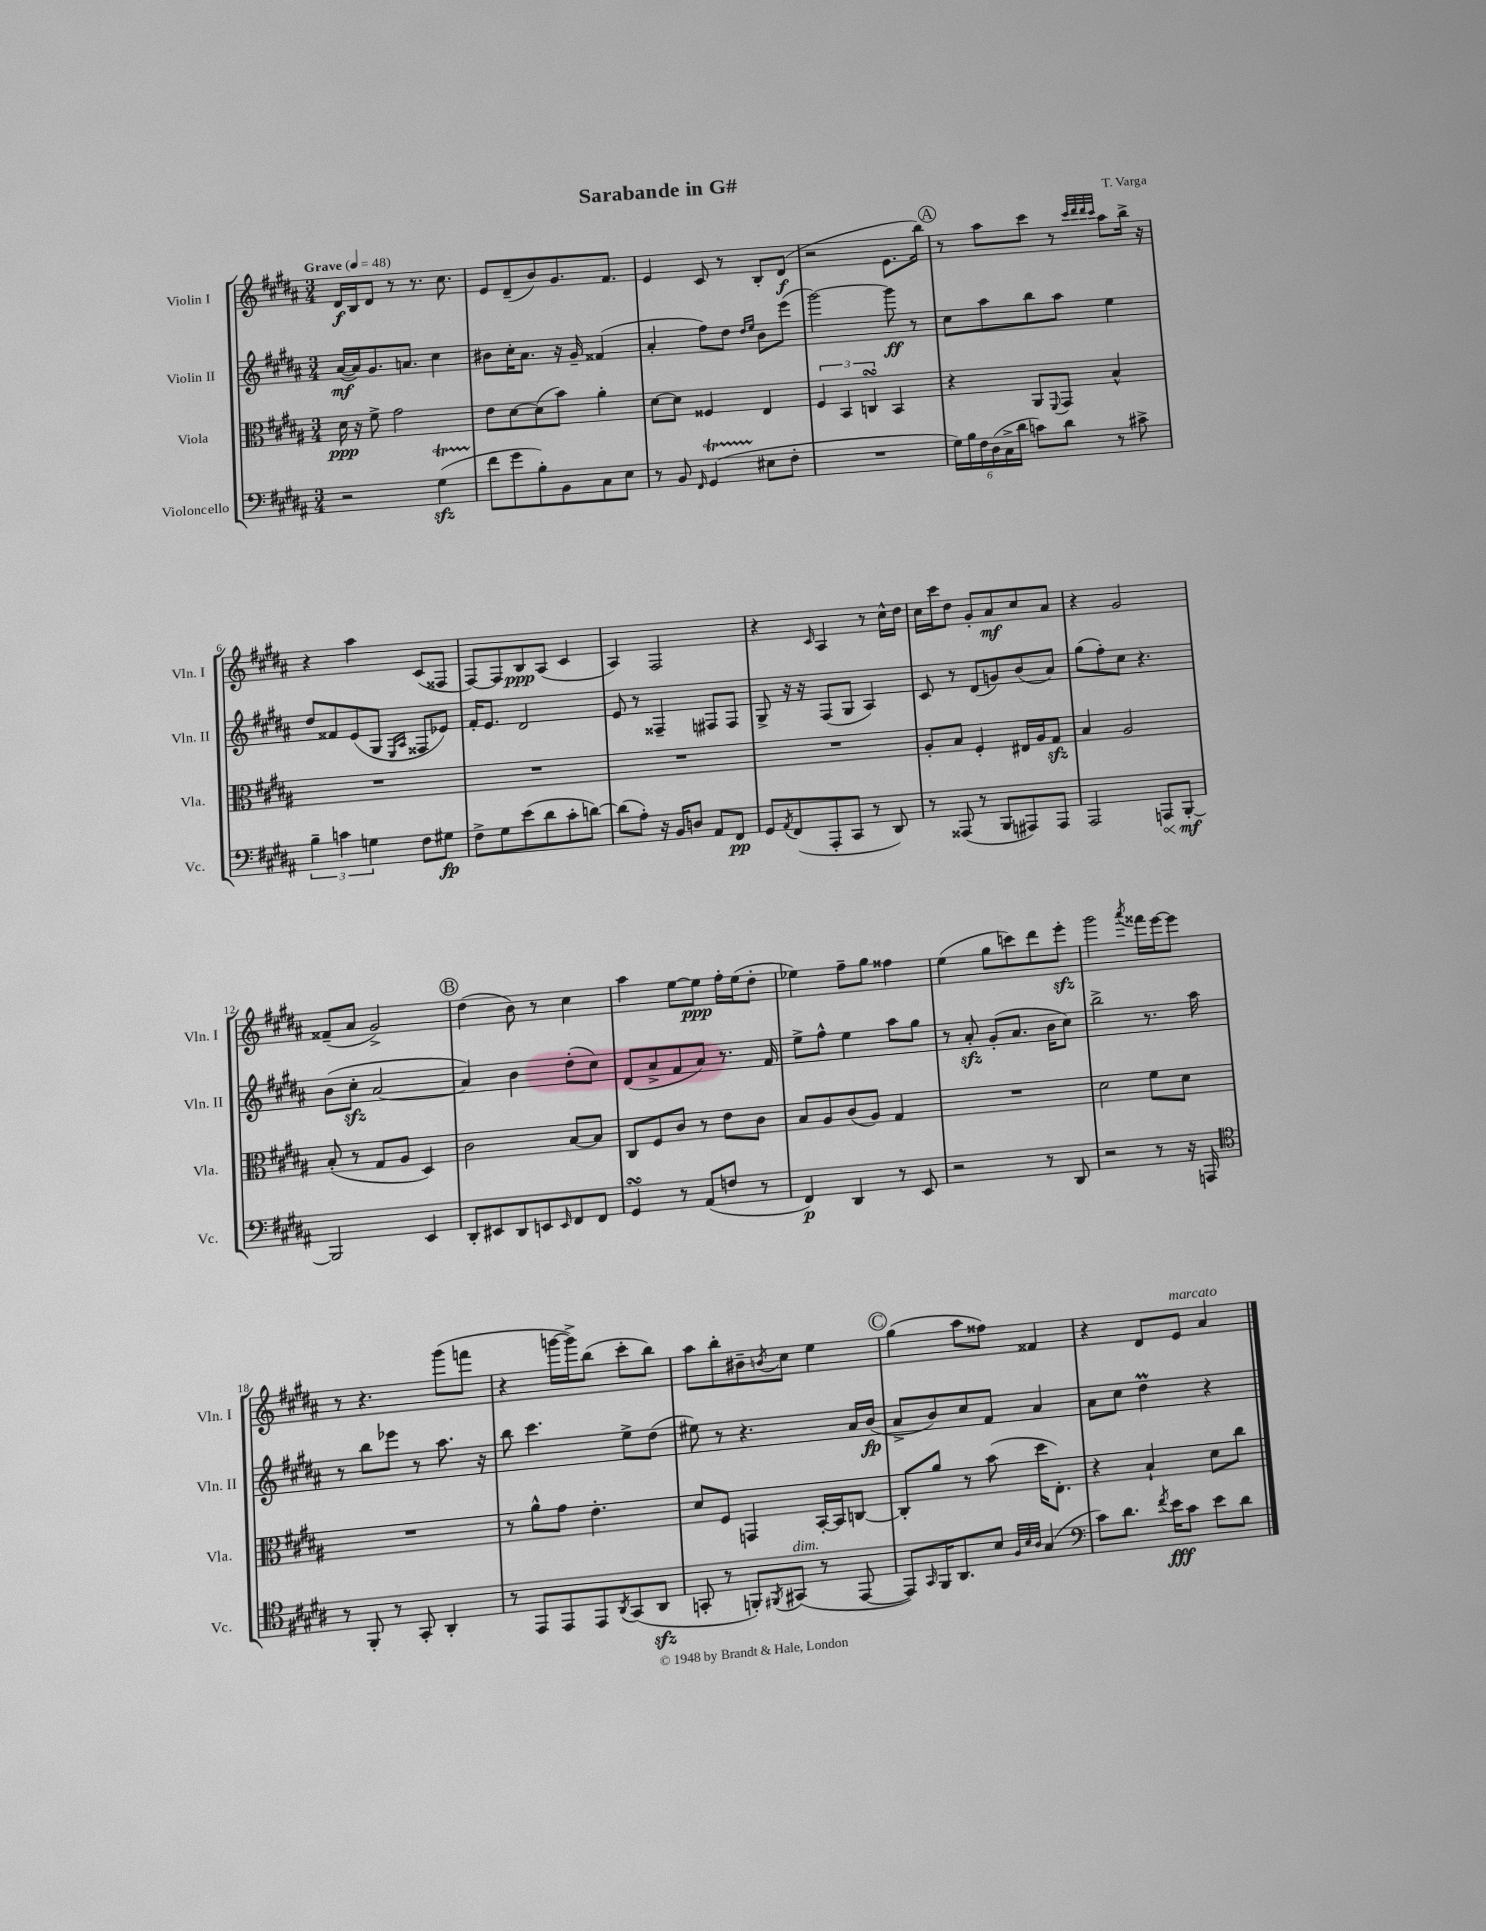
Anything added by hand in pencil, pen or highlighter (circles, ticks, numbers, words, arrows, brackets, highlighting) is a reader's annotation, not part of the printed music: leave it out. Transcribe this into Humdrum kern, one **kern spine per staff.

**kern	**dynam	**kern	**dynam	**kern	**dynam	**kern	**dynam
*part4	*part4	*part3	*part3	*part2	*part2	*part1	*part1
*staff4	*staff4	*staff3	*staff3	*staff2	*staff2	*staff1	*staff1
*I"Violoncello	*	*I"Viola	*	*I"Violin II	*	*I"Violin I	*
*I'Vc.	*	*I'Vla.	*	*I'Vln. II	*	*I'Vln. I	*
*clefF4	*	*clefC3	*	*clefG2	*	*clefG2	*
*k[f#c#g#d#a#]	*	*k[f#c#g#d#a#]	*	*k[f#c#g#d#a#]	*	*k[f#c#g#d#a#]	*
*M3/4	*	*M3/4	*	*M3/4	*	*M3/4	*
*MM48	*	*MM48	*	*MM48	*	*MM48	*
=1	=1	=1	=1	=1	=1	=1	=1
!	!	!	!	!	!	!LO:TX:a:B:t=Grave	!
2r	.	16d#\	ppp	([16a#/LL	mf	16d#/LL	f
.	.	16r	.	16a#/J])	.	16B/J	.
.	.	8f#^\	.	8.g#/	.	8d#/J	.
.	.	2g#\	.	.	.	8r	.
.	.	.	.	8.an/J	.	.	.
.	.	.	.	.	.	8.r	.
(4G#zzT\	.	.	.	4cc#\	.	.	.
.	.	.	.	.	.	8.cc#\	.
=2	=2	=2	=2	=2	=2	=2	=2
8f#\L	.	8e\L	.	8b#X\L	.	8e/L	.
8g#\	.	[8d#\	.	16cc#'\K	.	(8d#~/	.
.	.	.	.	8.a#\J	.	.	.
8B'\)	.	(8d#\]	.	.	.	8b/)	.
8BB\	.	8b\J)	.	16r	.	8.g#/	.
.	.	.	.	16g#~/	.	.	.
8C#\	.	4a#'\	.	(4f##X/	.	.	.
.	.	.	.	.	.	8.f#/J	.
8E\J	.	.	.	.	.	.	.
=3	=3	=3	=3	=3	=3	=3	=3
8r	.	[8d#\L	.	4a#'/	.	4e/	.
8BB/	.	8d#\J]	.	.	.	.	.
16qqFF#/	.	.	.	.	.	.	.
(4GG#T/	.	4F##X/	.	8ff#\L)	.	8c#/	.
.	.	.	.	8dd#\J	.	8r	.
.	.	.	.	16qqdd#/LL	.	.	.
.	.	.	.	16qqee/JJ	.	.	.
8E#X\L	.	4E/	.	8b\L	.	8B'/L	.
8F#'\J	.	.	.	(8eee\J	.	(8d#/J	f
=4	=4	=4	=4	=4	=4	=4	=4
2.r	.	6F#/	.	[2ggg#\)	.	2r	.
.	.	6BB/	.	.	.	.	.
.	.	6CnsSSs/	.	.	.	.	.
.	.	4BB/	.	8ggg#\]	ff	8.e\L	.
.	.	.	.	8r	.	.	.
.	.	.	.	.	.	16bb\Jk)	.
!!LO:REH:place=s1:t=A
=5	=5	=5	=5	=5	=5	=5	=5
24G#\LL)	.	4r	.	8cc#\L	.	8r	.
24B\	.	.	.	.	.	.	.
24F#\	.	.	.	.	.	.	.
(24D#\	.	.	.	8aa#\	.	8aa#\L	.
24C#^\	.	.	.	.	.	.	.
24d#\JJ	.	.	.	.	.	.	.
8cn\L)	.	8AA#/L	.	8bb\	.	8ccc#\J	.
.	.	8qqFF#/	.	.	.	.	.
8d#\J	.	8GG#/J	.	8aa#\J	.	8r	.
.	.	.	.	.	.	32qqccc#/LLL	.
.	.	.	.	.	.	32qqddd#/	.
.	.	.	.	.	.	32qqddd#/	.
.	.	.	.	.	.	32qqccc#/JJJ	.
8r	.	4B^^/	.	4ee\	.	8aa#\L	.
8c#X^\	.	.	.	.	.	16bb^\Jk	.
.	.	.	.	.	.	16r	.
!!LO:LB:g=z
=6	=6	=6	=6	=6	=6	=6	=6
6B~\	.	2.r	.	8dd#/L	.	4r	.
.	.	.	.	8f##X/	.	.	.
6cn\	.	.	.	.	.	.	.
.	.	.	.	(8e/	.	4aa#\	.
6Gn\	.	.	.	.	.	.	.
.	.	.	.	8G#/J	.	.	.
.	.	.	.	16qqE/LL	.	.	.
.	.	.	.	16qqA#/JJ	.	.	.
8F#\L	.	.	.	8F##X/L	.	(8c#/L	.
8G#X\J	fp	.	.	8e-X/J)	.	8F##X/J	.
=7	=7	=7	=7	=7	=7	=7	=7
8F#^\L	.	2.r	.	16f#'/KL	.	[8F#/L)	.
.	.	.	.	8.e/J	.	.	.
8G#\	.	.	.	.	.	8F#/]	.
(8e\	.	.	.	2d#/	.	8B/	ppp
8d#\	.	.	.	.	.	(8A#/J	.
8c#'\	.	.	.	.	.	4c#/	.
[8dn\J)	.	.	.	.	.	.	.
=8	=8	=8	=8	=8	=8	=8	=8
(8d\L]	.	2.r	.	8e/	.	4A#/)	.
8A#'\J)	.	.	.	8r	.	.	.
16r	.	.	.	4F##X~/	.	2F#/	.
16BB/KL	.	.	.	.	.	.	.
8Dn/J	.	.	.	.	.	.	.
8AA#/L	.	.	.	8F#X/L	.	.	.
8FF#/J	pp	.	.	8F#/J	.	.	.
=9	=9	=9	=9	=9	=9	=9	=9
8GG#/L	.	2.r	.	8G#^/	.	4r	.
8qAA#/	.	.	.	.	.	.	.
(8FF#/	.	.	.	16r	.	.	.
.	.	.	.	16r	.	.	.
.	.	.	.	.	.	16qqc#/	.
8AAA#'/	.	.	.	(8F#/L	.	4A#/	.
8CC#/J	.	.	.	8G#/J	.	.	.
8r	.	.	.	4A#/)	.	8r	.
8DD#/)	.	.	.	.	.	16cc#^^\LL	.
.	.	.	.	.	.	16dd#\JJ	.
=10	=10	=10	=10	=10	=10	=10	=10
8r	.	8A#'/L	.	8c#/	.	16cc#\LL	.
.	.	.	.	.	.	16ccc#\J	.
(8AAA##X/	.	8B/J	.	8r	.	8dd#\J	.
8r	.	4F#'/	.	(8d#/L	.	8g#'/L	.
8BBB/L	.	.	.	8gn/)	.	8a#/	mf
8AAA#X/)	.	16E#X/LL	.	(8b/	.	8cc#/	.
.	.	16A#/J	.	.	.	.	.
8AAA#/J	.	8G#zz/J	.	8a#/J)	.	8a#/J	.
=11	=11	=11	=11	=11	=11	=11	=11
2AAA#/	.	4B/	.	(8gg#\L	.	4r	.
.	.	.	.	8ff#'\)	.	.	.
.	.	2A#/	.	8cc#\J	.	2g#/	.
.	.	.	.	4.r	.	.	.
!	!LO:HP:b	!	!	!	!	!	!
8AAAn/L	<	.	.	.	.	.	.
[8BBB'/J	mf	.	.	.	.	.	.
.	[	.	.	.	.	.	.
!!LO:LB:g=z
=12	=12	=12	=12	=12	=12	=12	=12
2BBB/]	.	(8B'/	.	(8b\L	.	(8f##X~/L	.
.	.	8r	.	8cc#zz'\J	.	8a#/J	.
.	.	8G#/L	.	[2a#/	.	2g#^/)	.
.	.	8A#/J	.	.	.	.	.
4EE/	.	4D#/)	.	.	.	.	.
!!LO:REH:place=s1:t=B
=13	=13	=13	=13	=13	=13	=13	=13
8DD#'/L	.	2c#\	.	4a#/])	.	(4dd#\	.
8EE#X/	.	.	.	.	.	.	.
8DD#/	.	.	.	4b\	.	8b\)	.
8EEn/	.	.	.	.	.	8r	.
16qqEE/	.	.	.	.	.	.	.
8FF#/	.	[8B/L	.	(8dd#'\L	.	4cc#\	.
8FF#/J	.	8B/J]	.	8cc#\J)	.	.	.
=14	=14	=14	=14	=14	=14	=14	=14
4GG#sSSS/	.	8C#/L	.	(8d#/L	.	4aa#\	.
.	.	8F#/	.	8a#^/	.	.	.
8r	.	8c#/J	.	8f#/	.	[8ee\L	.
(8AA#/L	.	8r	.	8a#/J)	.	8ee\J]	ppp
8Fn/J	.	8e\L	.	8.r	.	16ff#'\LL	.
.	.	.	.	.	.	(16ee\J	.
8r	.	8c#\J	.	.	.	8dd#'\J	.
.	.	.	.	16f#/	.	.	.
=15	=15	=15	=15	=15	=15	=15	=15
4FF#/)	p	8B/L	.	8ee^\L	.	4ee-X\)	.
.	.	8A#/	.	8ff#^^\J	.	.	.
4DD#/	.	(8c#/	.	4ee\	.	8ff#~\L	.
.	.	8A#/J)	.	.	.	8gg#\J	.
8r	.	4G#/	.	8aa#\L	.	4ff##X\	.
8EE/	.	.	.	8gg#\J	.	.	.
=16	=16	=16	=16	=16	=16	=16	=16
2r	.	2.r	.	8r	.	(4ee\	.
.	.	.	.	8a#zz'/	.	.	.
.	.	.	.	(8g#'/L	.	8gg#\L	.
.	.	.	.	8.a#/J	.	8cccn\)	.
8r	.	.	.	.	.	8ddd#\	.
.	.	.	.	16b\KL	.	.	.
8DD#/	.	.	.	8cc#\J)	.	8eeezz'\J	.
=17	=17	=17	=17	=17	=17	=17	=17
2r	.	2d#\	.	2bb^\	.	2ggg#\	.
.	.	.	.	.	.	8qaaa#/	.
8r	.	8f#\L	.	8.r	.	16fff##X\LL	.
.	.	.	.	.	.	[16eee\J	.
16r	.	8d#\J	.	.	.	8eee\J]	.
16AAAn/	.	.	.	16aa#\	.	.	.
!!LO:LB:g=z
=18	=18	=18	=18	=18	=18	=18	=18
*clefC4	*	*	*	*	*	*	*
8r	.	2.r	.	8r	.	8r	.
8FF#'/	.	.	.	8bb\L	.	4.r	.
8r	.	.	.	8eee-X\J	.	.	.
8GG#'/	.	.	.	8r	.	.	.
4AA#'/	.	.	.	8.aa#\	.	(8ggg#\L	.
.	.	.	.	.	.	8fffn\J	.
.	.	.	.	16r	.	.	.
=19	=19	=19	=19	=19	=19	=19	=19
8r	.	8r	.	8bb\	.	4r	.
8EE/L	.	8a#^^\L	.	4.ccc#\	.	.	.
8EE/	.	8g#\J	.	.	.	[16gggn\LL	.
.	.	.	.	.	.	16ggg^\J])	.
8EE/	.	4.e'\	.	.	.	(8bb\J	.
8qAA#/	.	.	.	.	.	.	.
(8GG#/	.	.	.	8ee^\L	.	8ccc#'\L	.
8AA#zz/J	.	.	.	(8dd#\J	.	8bb\J)	.
=20	=20	=20	=20	=20	=20	=20	=20
8GGn'/	.	8d#/L	.	8ee#X\)	.	8aa#\L	.
8r	.	8F#/J	.	8r	.	8bb'\	.
8FFn'/L)	.	4GGn/	.	4.r	.	8b#X~\	.
8qFF#X/	.	.	.	.	.	8qbn/	.
!LO:TX:a:i:t=dim.	!	!	!	!	!	!	!
(8GG#X/J	.	.	.	.	.	8cc#\J	.
8r	.	[16BB'/LL	.	.	.	4ee\	.
.	.	16BB/J]	.	.	.	.	.
[8EE/	.	[8Cn/J	.	16a#/LL	.	.	.
.	.	.	.	(16b/JJ	fp	.	.
!!LO:REH:place=s1:t=C
=21	=21	=21	=21	=21	=21	=21	=21
8EE/L])	.	8C'/L]	.	8a#^/L	.	(4gg#\	.
16qqGG#/	.	.	.	.	.	.	.
16FF#/K	.	8a#/J	.	8b/)	.	.	.
8.AA#/	.	.	.	.	.	.	.
.	.	8r	.	8cc#/	.	8aa#\L	.
8B/J	.	(8b\	.	8f#/J	.	8ff##X\J)	.
32qqF#/LLL	.	.	.	.	.	.	.
32qqB/	.	.	.	.	.	.	.
32qqA#/JJJ	.	.	.	.	.	.	.
(4G#/	.	16dd#\KL	.	4a#/	.	4f##X/	.
.	.	8.E'\J)	.	.	.	.	.
=22	=22	=22	=22	=22	=22	=22	=22
*clefF4	*	*	*	*	*	*	*
8c#\L)	.	4r	.	8a#\L	.	4r	.
8.d#\J	.	.	.	8cc#\J	.	.	.
.	.	4B`/	.	4dd#m\	.	8d#/L	.
8qf#/	.	.	.	.	.	.	.
16e\KL	fff	.	.	.	.	.	.
!	!	!	!	!	!	!LO:TX:a:i:t=marcato	!
8c#\J	.	.	.	.	.	8e/J	.
8e\L	.	8d#\L	.	4r	.	4a#/	.
8d#\J	.	8cc#\J	.	.	.	.	.
==	==	==	==	==	==	==	==
*-	*-	*-	*-	*-	*-	*-	*-
